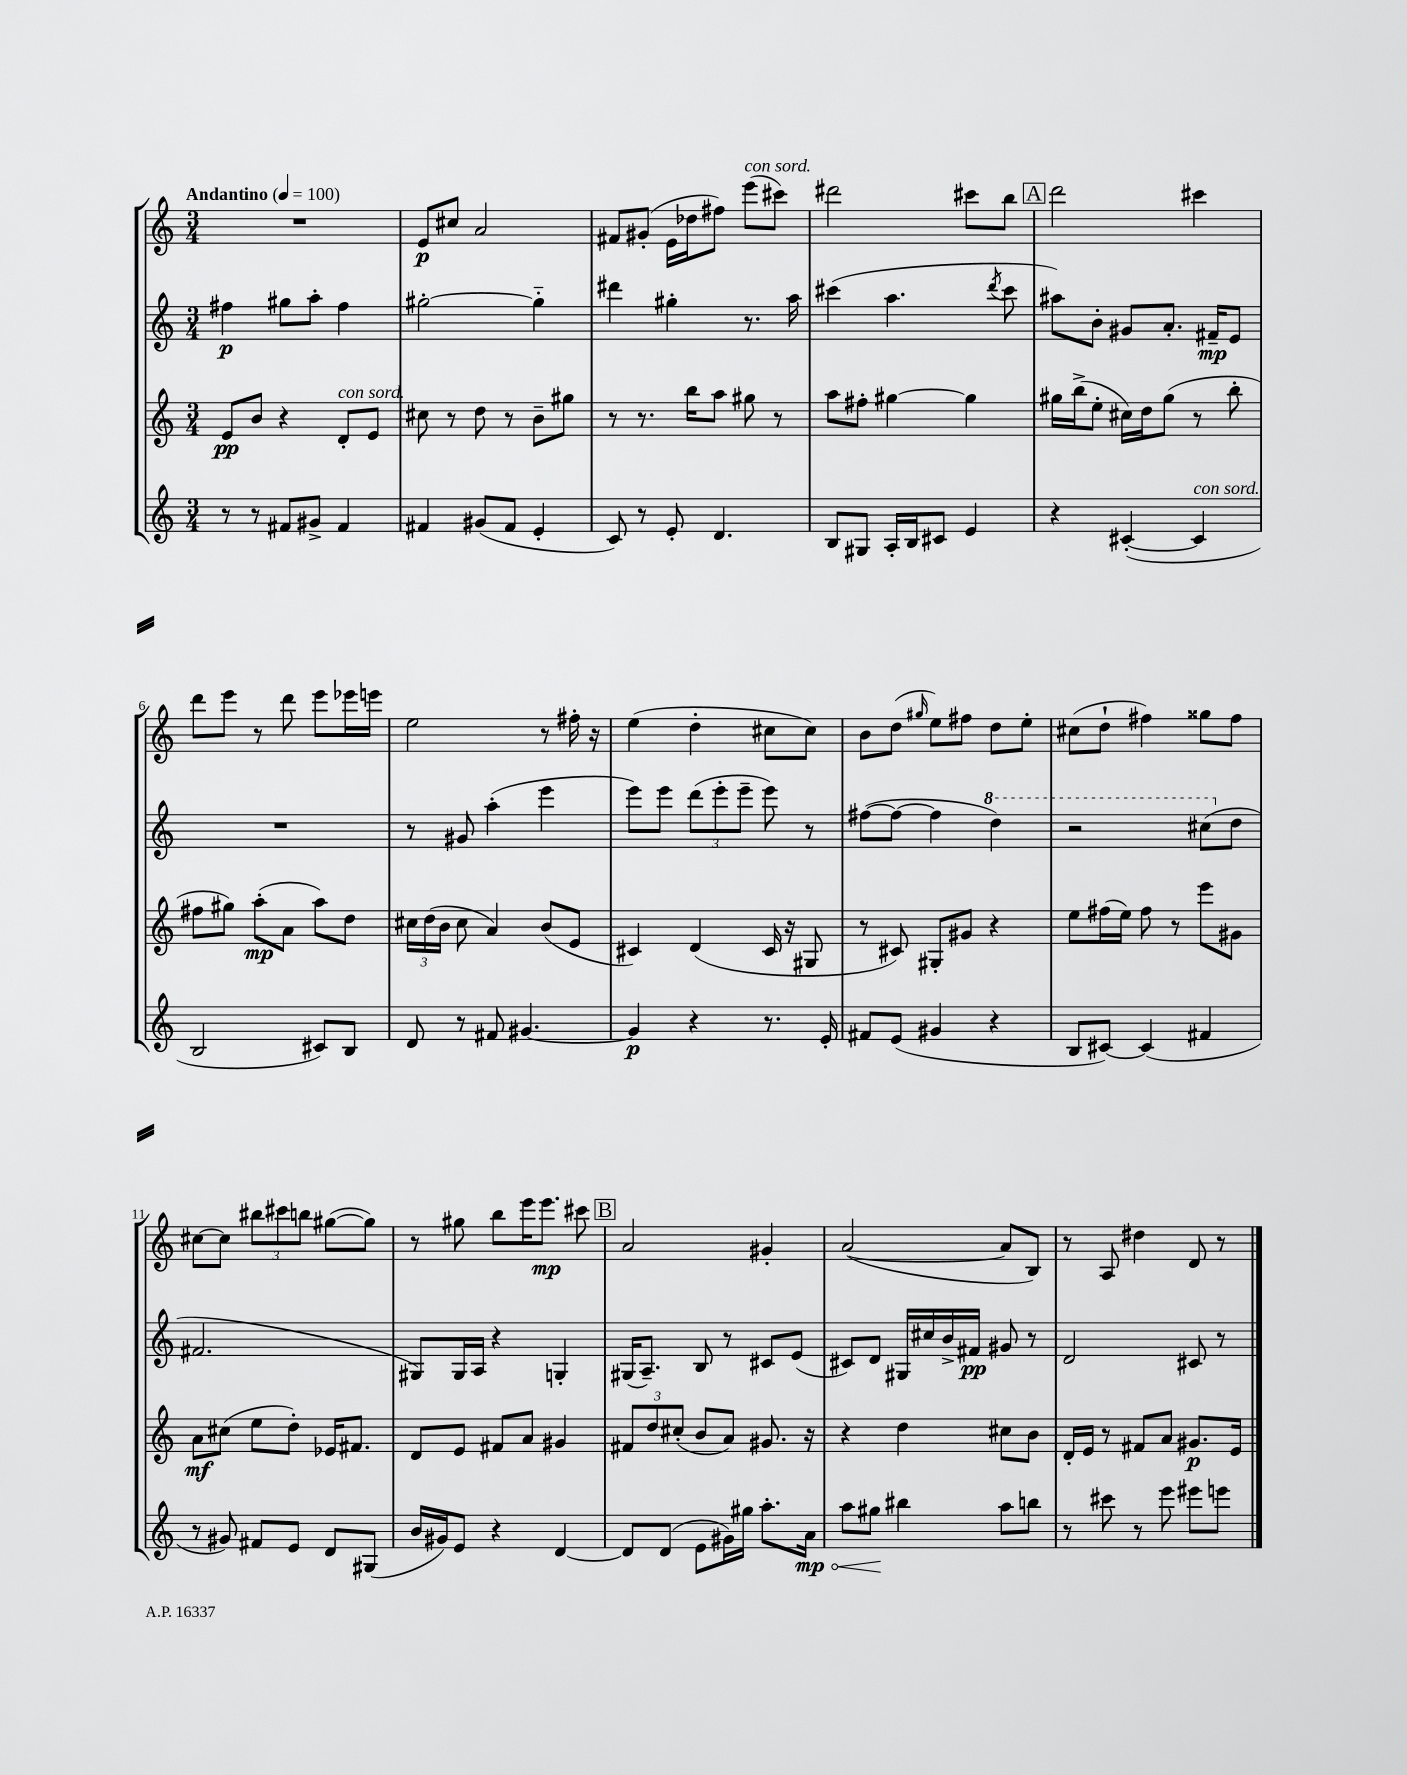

**kern	**dynam	**kern	**dynam	**kern	**dynam	**kern	**dynam
*part4	*part4	*part3	*part3	*part2	*part2	*part1	*part1
*staff4	*staff4	*staff3	*staff3	*staff2	*staff2	*staff1	*staff1
*clefG2	*	*clefG2	*	*clefG2	*	*clefG2	*
*k[]	*	*k[]	*	*k[]	*	*k[]	*
*M3/4	*	*M3/4	*	*M3/4	*	*M3/4	*
*MM100	*	*MM100	*	*MM100	*	*MM100	*
=1	=1	=1	=1	=1	=1	=1	=1
!	!	!	!	!	!	!LO:TX:a:B:t=Andantino	!
8r	.	8e/L	pp	4ff#X\	p	2.r	.
8r	.	8b/J	.	.	.	.	.
8f#X/L	.	4r	.	8gg#X\L	.	.	.
8g#X^/J	.	.	.	8aa'\J	.	.	.
!	!	!LO:TX:a:i:t=con sord.	!	!	!	!	!
4f#/	.	8d'/L	.	4ff#\	.	.	.
.	.	8e/J	.	.	.	.	.
=2	=2	=2	=2	=2	=2	=2	=2
4f#X/	.	8cc#X\	.	[2gg#X'\	.	8e/L	p
.	.	8r	.	.	.	8cc#X/J	.
(8g#X/L	.	8dd\	.	.	.	2a/	.
8f#/J	.	8r	.	.	.	.	.
4e'/	.	8b~\L	.	4gg#\]	.	.	.
.	.	8gg#X\J	.	.	.	.	.
=3	=3	=3	=3	=3	=3	=3	=3
8c/)	.	8r	.	4ddd#X\	.	8f#X/L	.
8r	.	8.r	.	.	.	(8g#X'/J	.
8e'/	.	.	.	4gg#X'\	.	16e\LL	.
.	.	16bb\KL	.	.	.	16dd-X\J	.
4.d/	.	8aa\J	.	.	.	8ff#X\J)	.
!	!	!	!	!	!	!LO:TX:a:i:t=con sord.	!
.	.	8gg#X\	.	8.r	.	(8eee\L	.
.	.	8r	.	.	.	8ccc#X\J)	.
.	.	.	.	16aa\	.	.	.
=4	=4	=4	=4	=4	=4	=4	=4
8B/L	.	8aa\L	.	(4ccc#X\	.	2ddd#X\	.
8G#X/J	.	8ff#X'\J	.	.	.	.	.
16A'/LL	.	[4gg#X\	.	4.aa\	.	.	.
16B/J	.	.	.	.	.	.	.
8c#X/J	.	.	.	.	.	.	.
4e/	.	4gg#\]	.	.	.	8ccc#X\L	.
.	.	.	.	8qddd/	.	.	.
.	.	.	.	8ccc#\	.	8bb\J	.
!!LO:REH:place=s1:t=A
=5	=5	=5	=5	=5	=5	=5	=5
4r	.	16gg#X\LL	.	8aa#X\L)	.	2ddd\	.
.	.	(16bb^\J	.	.	.	.	.
.	.	8ee'\J	.	8b'\J	.	.	.
([4c#X'/	.	16cc#X\LL)	.	8g#X/L	.	.	.
.	.	16dd\J	.	.	.	.	.
.	.	(8gg#\J	.	8.a'/J	.	.	.
!LO:TX:a:i:t=con sord.	!	!	!	!	!	!	!
4c#/]	.	8r	.	.	.	4ccc#X\	.
.	.	.	.	16f#X~/KL	mp	.	.
.	.	8bb'\	.	8e/J	.	.	.
!!LO:LB:g=z
=6	=6	=6	=6	=6	=6	=6	=6
2B/	.	8ff#X\L	.	2.r	.	8ddd\L	.
.	.	8gg#X\J)	.	.	.	8eee\J	.
.	.	(8aa'\L	mp	.	.	8r	.
.	.	8a\J	.	.	.	8ddd\	.
8c#X/L)	.	8aa\L)	.	.	.	8eee\L	.
8B/J	.	8dd\J	.	.	.	16eee-X\L	.
.	.	.	.	.	.	16eeen\JJ	.
=7	=7	=7	=7	=7	=7	=7	=7
8d/	.	24cc#X\LL	.	8r	.	2ee\	.
.	.	(24dd\	.	.	.	.	.
.	.	24b\JJ	.	.	.	.	.
8r	.	8cc#\	.	8g#X/	.	.	.
8f#X/	.	4a/)	.	(4aa'\	.	.	.
[4.g#X/	.	.	.	.	.	.	.
.	.	(8b/L	.	4eee\	.	8r	.
.	.	8e/J	.	.	.	16ff#X'\	.
.	.	.	.	.	.	16r	.
=8	=8	=8	=8	=8	=8	=8	=8
4g#/]	p	4c#X/)	.	8eee\L)	.	(4ee\	.
.	.	.	.	8eee\J	.	.	.
4r	.	(4d/	.	(12ddd\L	.	4dd'\	.
.	.	.	.	12eee'\	.	.	.
.	.	.	.	12eee~\J	.	.	.
8.r	.	16c#/	.	8eee\)	.	8cc#X\L	.
.	.	16r	.	.	.	.	.
.	.	8G#X/	.	8r	.	8cc#\J)	.
16e'/	.	.	.	.	.	.	.
=9	=9	=9	=9	=9	=9	=9	=9
8f#X/L	.	8r	.	([8ff#X\L	.	8b\L	.
(8e/J	.	8c#X/)	.	8ff#\J_	.	(8dd\J	.
.	.	.	.	.	.	16qqgg#X/	.
4g#X/	.	8G#X'/L	.	4ff#\]	.	8ee\L)	.
.	.	8g#X/J	.	.	.	8ff#X\J	.
*	*	*	*	*8va	*	*	*
4r	.	4r	.	4ddd\)	.	8dd\L	.
.	.	.	.	.	.	8ee'\J	.
=10	=10	=10	=10	=10	=10	=10	=10
8B/L	.	8ee\L	.	2r	.	(8cc#X\L	.
[8c#X/J)	.	(16ff#X\L	.	.	.	8dd`\J	.
.	.	16ee\JJ)	.	.	.	.	.
(4c#/]	.	8ff#\	.	.	.	4ff#X\)	.
.	.	8r	.	.	.	.	.
4f#X/	.	8eee\L	.	(8ccc#X\L	.	8gg##X\L	.
*	*	*	*	*X8va	*	*	*
.	.	8g#X\J	.	8dd\J	.	8ff#\J	.
!!LO:LB:g=z
=11	=11	=11	=11	=11	=11	=11	=11
8r	.	8a\L	mf	2.f#X/	.	[8cc#X\L	.
8g#X/)	.	(8cc#X\J	.	.	.	8cc#\J]	.
8f#X/L	.	8ee\L	.	.	.	12bb#X\L	.
.	.	.	.	.	.	12ccc#X\	.
8e/J	.	8dd'\J)	.	.	.	.	.
.	.	.	.	.	.	12bbn\J	.
8d/L	.	16e-X/KL	.	.	.	([8gg#X\L	.
.	.	8.f#X/J	.	.	.	.	.
(8G#X/J	.	.	.	.	.	8gg#\J])	.
=12	=12	=12	=12	=12	=12	=12	=12
16b/LL	.	8d/L	.	8G#X/L)	.	8r	.
16g#X/J)	.	.	.	.	.	.	.
8e/J	.	8e/J	.	16G#/L	.	8gg#X\	.
.	.	.	.	16A/JJ	.	.	.
4r	.	8f#X/L	.	4r	.	8bb\L	.
.	.	8a/J	.	.	.	16eee\K	.
.	.	.	.	.	.	8.eee\J	mp
[4d/	.	4g#X/	.	4Gn'/	.	.	.
.	.	.	.	.	.	8ccc#X\	.
!!LO:REH:place=s1:t=B
=13	=13	=13	=13	=13	=13	=13	=13
8d/L]	.	12f#X/L	.	(16G#X/KL	.	2a/	.
.	.	.	.	8.A~/J)	.	.	.
.	.	12dd/	.	.	.	.	.
(8d/J	.	.	.	.	.	.	.
.	.	(12cc#X'/J	.	.	.	.	.
8e\L	.	8b/L	.	8B/	.	.	.
16g#X\L)	.	8a/J)	.	8r	.	.	.
16gg#X\JJ	.	.	.	.	.	.	.
8.aa'\L	.	8.g#X/	.	8c#X/L	.	4g#X'/	.
.	.	.	.	(8e/J	.	.	.
!	!LO:HP:b	!	!	!	!	!	!
16a\Jk	< mp	16r	.	.	.	.	.
=14	=14	=14	=14	=14	=14	=14	=14
8aa\L	.	4r	.	8c#X/L)	.	([2a/	.
8gg#X\J	.	.	.	8d/J	.	.	.
4bb#X\	[	4dd\	.	16G#X/LL	.	.	.
.	.	.	.	16cc#X/	.	.	.
.	.	.	.	16b^/	.	.	.
.	.	.	.	16f#X/JJ	pp	.	.
8aa\L	.	8cc#X\L	.	8g#X/	.	8a/L]	.
8bbn\J	.	8b\J	.	8r	.	8B/J)	.
=15	=15	=15	=15	=15	=15	=15	=15
8r	.	16d'/LL	.	2d/	.	8r	.
.	.	16e/JJ	.	.	.	.	.
8ccc#X\	.	8r	.	.	.	8A/	.
8r	.	8f#X/L	.	.	.	4dd#X\	.
8eee\	.	8a/J	.	.	.	.	.
8eee#X\L	.	8.g#X/L	p	8c#X/	.	8d/	.
8eeen\J	.	.	.	8r	.	8r	.
.	.	16e/Jk	.	.	.	.	.
==	==	==	==	==	==	==	==
*-	*-	*-	*-	*-	*-	*-	*-
